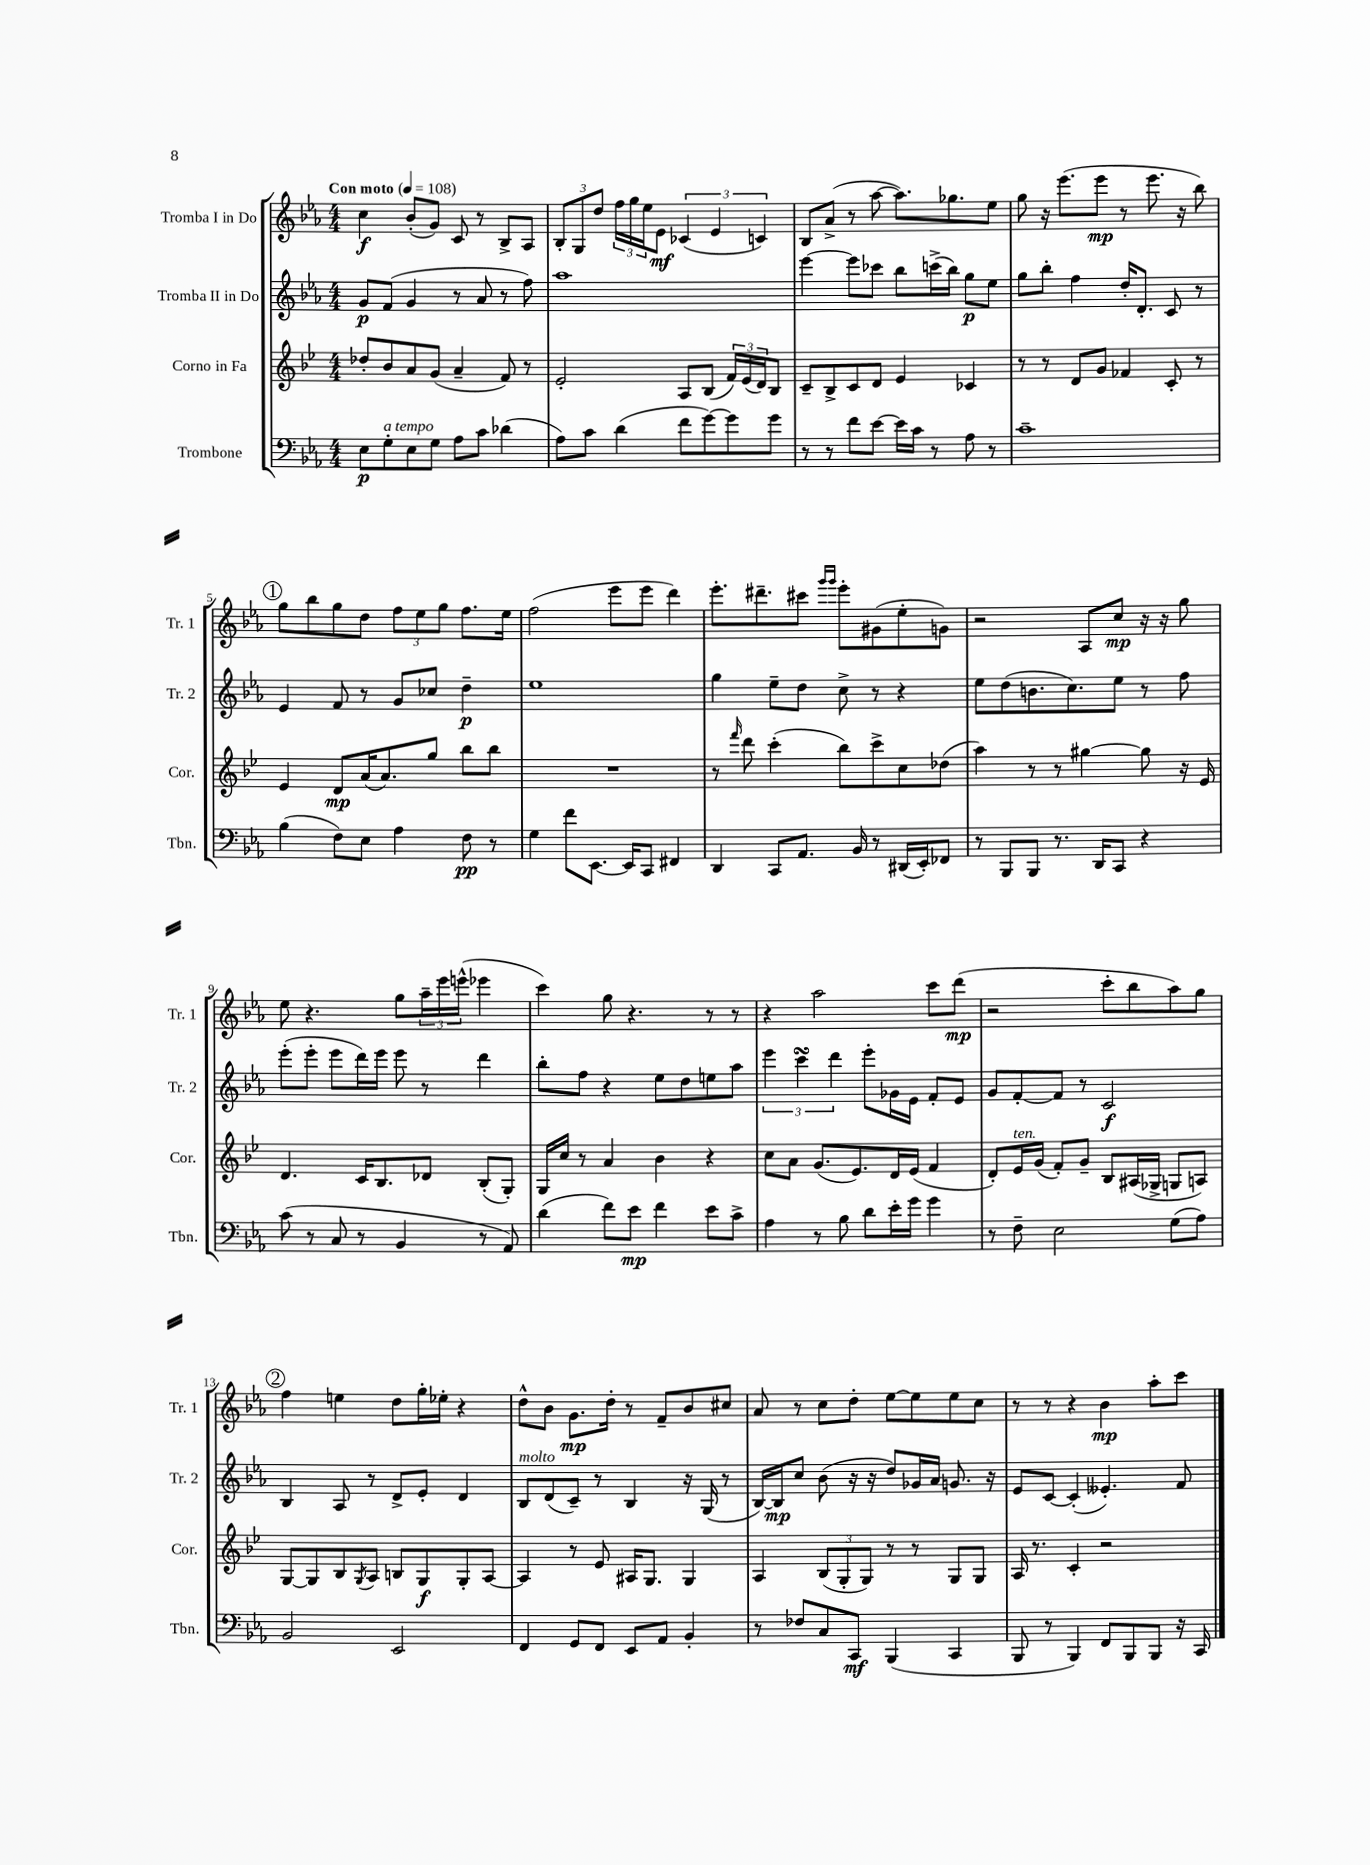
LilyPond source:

<<
\new StaffGroup <<
\new Staff = "s0" \with { instrumentName = "Tromba I in Do" shortInstrumentName = "Tr. 1" } {
    \clef treble \key ees \major \numericTimeSignature \time 4/4 \tempo "Con moto" 4 = 108
    c''4\f bes'8-.( g'8) c'8 r8 bes8-> aes8 |
    \tuplet 3/2 { bes8-. g8 d''8 } \tuplet 3/2 { f''16 g''16 ees''16 } ees'8\mf \tuplet 3/2 { ces'4( ees'4 c'4) } |
    bes8 aes'8->( r8 aes''8~ aes''8.) ges''8. ees''8 |
    g''8 r16 ees'''8.( ees'''8\mp r8 ees'''8. r16 bes''8) |
    \mark \markup { \circle "1" } g''8 bes''8 g''8 d''8 \tuplet 3/2 { f''8 ees''8 g''8 } f''8. ees''16 |
    f''2( ees'''8 ees'''8 d'''4) |
    ees'''8.-. dis'''8.-- cis'''8 \grace { g'''16 g'''16 } ees'''8-. gis'8( ees''8-. g'8) |
    r2 aes8 c''8\mp r16 r16 g''8 |
    ees''8 r4. g''8 \tuplet 3/2 { aes''16-- ees'''16 e'''16-^( } ees'''4 |
    c'''4) g''8 r4. r8 r8 |
    r4 aes''2 c'''8 d'''8\mp( |
    r2 c'''8-. bes''8 aes''8) g''8 |
    \mark \markup { \circle "2" } f''4 e''4 d''8 g''16-. ees''16-. r4 |
    d''8-^ bes'8 g'8.\mp d''16-. r8 f'8-- bes'8 cis''8 |
    aes'8 r8 c''8 d''8-. ees''8~ ees''8 ees''8 c''8 |
    r8 r8 r4 bes'4\mp aes''8-. c'''8 \bar "|." |
}
\new Staff = "s1" \with { instrumentName = "Tromba II in Do" shortInstrumentName = "Tr. 2" } {
    \clef treble \key ees \major \numericTimeSignature \time 4/4
    g'8\p f'8( g'4 r8 aes'8 r8 f''8) |
    aes''1 |
    ees'''4~ ees'''8 ces'''8 bes''8 c'''16->( bes''16) g''8\p ees''8 |
    g''8 bes''8-. f''4 d''16-. d'8.-. c'8 r8 |
    \mark \markup { \circle "1" } ees'4 f'8 r8 g'8 ces''8 d''4--\p |
    ees''1 |
    g''4 ees''8-- d''8 c''8-> r8 r4 |
    ees''8 d''8( b'8. c''8.) ees''8 r8 f''8 |
    ees'''8-.( ees'''8-. ees'''8 d'''16) ees'''16 ees'''8 r8 d'''4 |
    bes''8-. f''8 r4 ees''8 d''8 e''8 aes''8 |
    \tuplet 3/2 { ees'''4 c'''4\turn d'''4 } ees'''8-. ges'16 ees'16 f'8-. ees'8 |
    g'8 f'8~-. f'8 r8 c'2\f |
    \mark \markup { \circle "2" } bes4 aes8 r8 d'8-> ees'8-. d'4 |
    bes8^\markup { \italic "molto" } d'8( c'8--) r8 bes4 r16 g16( r8 |
    bes16~) bes16\mp c''8 bes'8( r16 r16 d''8) ges'16 aes'16 g'8. r16 |
    ees'8 c'8~ c'4-.( eeses'4.-.) f'8 \bar "|." |
}
\new Staff = "s2" \with { instrumentName = "Corno in Fa" shortInstrumentName = "Cor." } {
    \clef treble \key bes \major \numericTimeSignature \time 4/4
    des''8-. bes'8 a'8 g'8( a'4-- f'8) r8 |
    ees'2-. a8 bes8( \tuplet 3/2 { f'16) ees'16( d'16) } bes8 |
    c'8-- bes8-> c'8 d'8 ees'4 ces'4 |
    r8 r8 d'8 g'8 fes'4 c'8-. r8 |
    \mark \markup { \circle "1" } ees'4 d'8\mp a'16( a'8.) g''8 bes''8 bes''8 |
    R1 |
    r8 \grace { f'''16 } d'''8 c'''4-.( bes''8) c'''8-> c''8 des''8( |
    a''4) r8 r8 gis''4~ gis''8 r16 ees'16 |
    d'4. c'16 bes8. des'8 bes8-.( g8-.) |
    g16 c''16 r8 a'4 bes'4 r4 |
    c''8 a'8 g'8.( ees'8.) d'16 ees'16( f'4 |
    d'8-.) ees'16^\markup { \italic "ten." } g'16( f'8-.) g'8-- bes8 ais16( ges16-> g8 a8) |
    \mark \markup { \circle "2" } g8~ g8 bes8 \acciaccatura { g8 } a8 b8 g8\f g8-. a8~ |
    a4 r8 ees'8 ais16 g8. g4 |
    a4 \tuplet 3/2 { bes8( g8-. g8) } r8 r8 g8 g8 |
    a16 r8. c'4-. r2 \bar "|." |
}
\new Staff = "s3" \with { instrumentName = "Trombone" shortInstrumentName = "Tbn." } {
    \clef bass \key ees \major \numericTimeSignature \time 4/4
    ees8\p g8-.^\markup { \italic "a tempo" } ees8 g8 aes8 c'8 des'4( |
    aes8) c'8 d'4( f'8 g'8~) g'8 g'8 |
    r8 r8 f'8 ees'8~ ees'16 c'16 r8 aes8 r8 |
    c'1-- |
    \mark \markup { \circle "1" } bes4( f8) ees8 aes4 f8\pp r8 |
    g4 f'8 ees,8.~ ees,16 c,8 fis,4 |
    d,4 c,8 aes,8. bes,16 r8 dis,16( ees,16-.) fes,8 |
    r8 bes,,8 bes,,8 r8. d,16 c,8 r4 |
    c'8( r8 c8 r8 bes,4 r8 aes,8) |
    d'4( f'8) ees'8\mp f'4 ees'8 c'8-> |
    aes4 r8 bes8 d'8 ees'16-. g'16 g'4 |
    r8 f8-- ees2 g8( aes8) |
    \mark \markup { \circle "2" } bes,2 ees,2 |
    f,4 g,8 f,8 ees,8 aes,8 bes,4-. |
    r8 fes8 c8 c,8\mf bes,,4( c,4 |
    bes,,8 r8 bes,,4) f,8 bes,,8 bes,,8 r16 c,16 \bar "|." |
}
>>
>>
